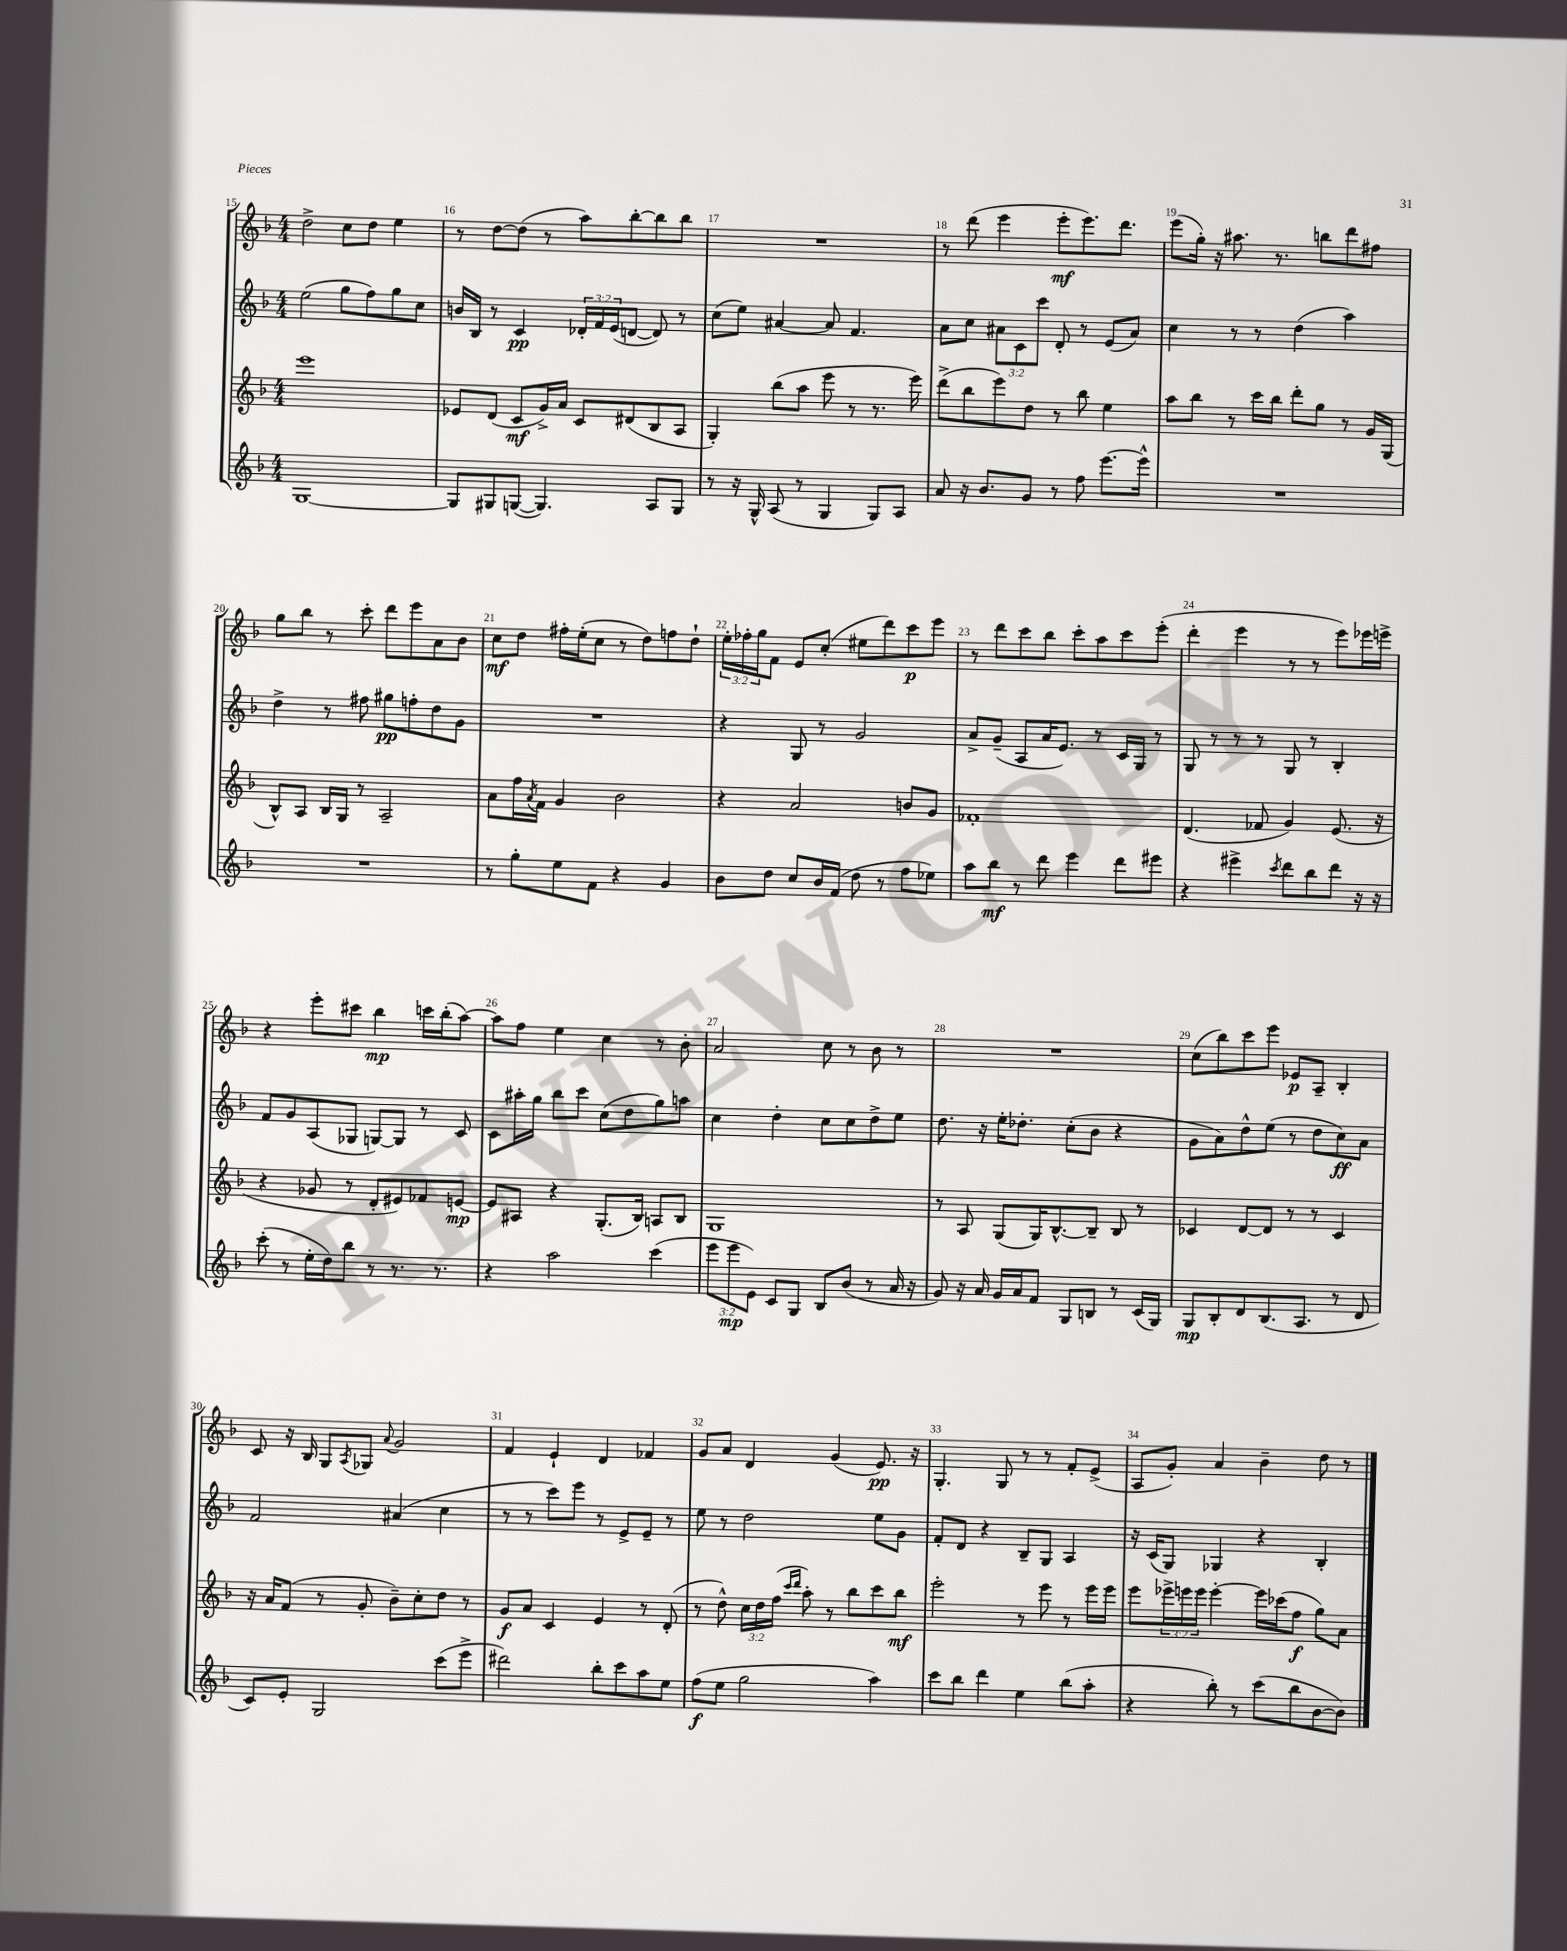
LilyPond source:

<<
\new StaffGroup <<
\new Staff = "s0" {
    \clef treble \key f \major \numericTimeSignature \time 4/4 \override Staff.TupletNumber.text = #tuplet-number::calc-fraction-text
    d''2-> c''8 d''8 e''4 |
    r8 d''8~ d''8( r8 a''8) bes''8~-. bes''8 bes''8 |
    R1 |
    r8 d'''8( e'''4 e'''8-.\mf e'''8.) d'''8. |
    e'''8( g''16-.) r16 ais''8. r8. b''8 d'''8 fis''8 |
    g''8 bes''8 r8 c'''8-. d'''8 e'''8 a'8 bes'8 |
    c''8\mf d''8 fis''16-. e''16-.( c''8 r8 d''8) f''8 d''8-! |
    \tuplet 3/2 { e''16-. fes''16-. g''16 } f'8 e'8 c''8-.( eis''8 d'''8) c'''8\p e'''8 |
    r8 d'''8 c'''8 bes''8 c'''8-. a''8 c'''8 e'''8-.( |
    d'''4-. e'''4 r8 r8 e'''8) ees'''16 e'''16-> |
    r4 e'''8-. cis'''8 bes''4\mp c'''16 bes''16-.( a''8~) |
    a''8 f''8 e''4 c''4 r8 bes'8-. |
    a'2 c''8 r8 bes'8 r8 |
    R1 |
    c''8( bes''8) c'''8 e'''8 ees'8\p a8-- bes4-. |
    c'8 r16 bes16 g8 \acciaccatura { a8 } ges8 \appoggiatura { a'8 } g'2 |
    f'4 e'4-! d'4 fes'4 |
    g'8 a'8 d'4 g'4( e'8.\pp) r16 |
    g4.-. g8 r8 r8 f'8-. e'8->( |
    a8 g'8-.) a'4 bes'4-- d''8 r8 \bar "|." |
}
\new Staff = "s1" {
    \clef treble \key f \major \numericTimeSignature \time 4/4 \override Staff.TupletNumber.text = #tuplet-number::calc-fraction-text
    e''2( g''8 f''8) g''8 c''8 |
    b'16 bes16 r8 c'4\pp \tuplet 3/2 { des'16-. f'16 e'16( } d'8~ d'8) r8 |
    c''8( e''8) ais'4~ ais'8 f'4. |
    a'8 c''8 \tuplet 3/2 { ais'8 c'8 c'''8 } d'8-. r8 e'8( ais'8) |
    c''4 r8 r8 d''4( a''4) |
    d''4-> r8 fis''8 gis''8\pp f''8-. d''8 g'8 |
    R1 |
    r4 g8 r8 g'2 |
    a'8-> g'8--( a8 a'16 e'8.) r8 c'16 g16 r8 |
    g8 r8 r8 r8 g8 r8 bes4-. |
    f'8 g'8 a8( ges8 g8~) g8 r8 c'8 |
    c'8 ais''16-. g''16 bes''8 c'''8 c''8( d''8 g''8) a''8 |
    c''4 d''4-. c''8 c''8 d''8-> e''8 |
    d''8. r16 e''16-. des''8.-. c''8-.( bes'8 r4 |
    g'8 a'8) d''8-^ e''8( r8 d''8 c''8\ff) a'8 |
    f'2 ais'4( c''4 |
    r8 r8 c'''8) e'''8 r8 e'8-> e'8-- r8 |
    e''8 r8 d''2 e''8 g'8 |
    f'8-. d'8 r4 bes8-- g8 a4 |
    r16 c'16( g8) ges4 r4 bes4-. \bar "|." |
}
\new Staff = "s2" {
    \clef treble \key f \major \numericTimeSignature \time 4/4 \override Staff.TupletNumber.text = #tuplet-number::calc-fraction-text
    e'''1 |
    ees'8 d'8( c'8\mf g'16->) a'16 c'8 dis'8( bes8 a8 |
    g4-.) bes''8( a''8 e'''8 r8 r8. e'''16) |
    d'''8->( bes''8 e'''8) d''8 r8 bes''8 e''4 |
    a''8 bes''8 r8 c'''16 bes''16 d'''8-. g''8 r8 g'16 g16( |
    bes8-^) a8 bes16 g16 r8 a2-- |
    a'8 f''16 \acciaccatura { a'8 } f'16 g'4 bes'2 |
    r4 a'2 b'8 g'8 |
    fes'1-. |
    d'4.( fes'8 g'4) e'8.( r16 |
    r4 ges'8 r8 d'8-. eis'8) fes'8 e'8~\mp |
    e'8 ais8 r4 g8.-.( bes16) a8 bes8 |
    g1 |
    r8 a8 g8( g16) bes8.~-^ bes8-- bes8 r8 |
    ces'4 d'8~ d'8 r8 r8 ces'4 |
    r16 a'16 f'8( r8 g'8-. bes'8--) c''8-. d''8 r8 |
    g'8\f a'8 c'4 e'4 r8 d'8-.( |
    r8 d''8-^) \tuplet 3/2 { c''16 d''16 f''16( } \grace { c'''16 d'''16 } a''8-.) r8 bes''8 c'''8 bes''8\mf |
    e'''2-. r8 e'''8 r8 e'''16 e'''16 |
    e'''8 \tuplet 3/2 { ees'''16-> e'''16 e'''16 } e'''4~-. e'''16 ces'''16( f''8\f g''8) a'8 \bar "|." |
}
\new Staff = "s3" {
    \clef treble \key f \major \numericTimeSignature \time 4/4 \override Staff.TupletNumber.text = #tuplet-number::calc-fraction-text
    g1~ |
    g8 gis8 g8~( g4.) a8 g8 |
    r8 r16 g16-^ a8( r8 g4 g8) a8 |
    a'8 r16 bes'8. g'8 r8 f''8 e'''8.~ e'''16-^ |
    R1 |
    R1 |
    r8 g''8-. e''8 f'8 r4 g'4 |
    bes'8 d''8 c''8 bes'16 f'16( d''8 r8 f''8 ees''8) |
    a''8 bes''8\mf r8 d'''8 e'''4 d'''8 eis'''8 |
    r4 eis'''4-> \acciaccatura { c'''8 } d'''8 bes''8 d'''8 r16 r16 |
    c'''8-.( r8 e''16-. d''16) bes''8 r8 r8. r8. |
    r4 a''2 c'''4( |
    \tuplet 3/2 { e'''8 e'''8\mp e'8) } c'8 g8 bes8 bes'8( r8 a'16 r16 |
    g'8) r16 a'16 g'16 a'16 f'8 g8 b8 r8 c'16( g16) |
    g8\mp bes8-. d'8 bes8.( a8. r8 d'8 |
    c'8) e'8-. g2 c'''8( e'''8-> |
    dis'''2) bes''8-. c'''8 a''8 e''8 |
    f''8\f( e''8 g''2 a''4) |
    c'''8 bes''8 d'''4 e''4 bes''8( a''8-. |
    r4 bes''8-.) r8 c'''8( bes''8 bes'8~ bes'8) \bar "|." |
}
>>
>>
\layout { \context { \Score currentBarNumber = #15 \override BarNumber.break-visibility = ##(#f #t #t) barNumberVisibility = #all-bar-numbers-visible } }
